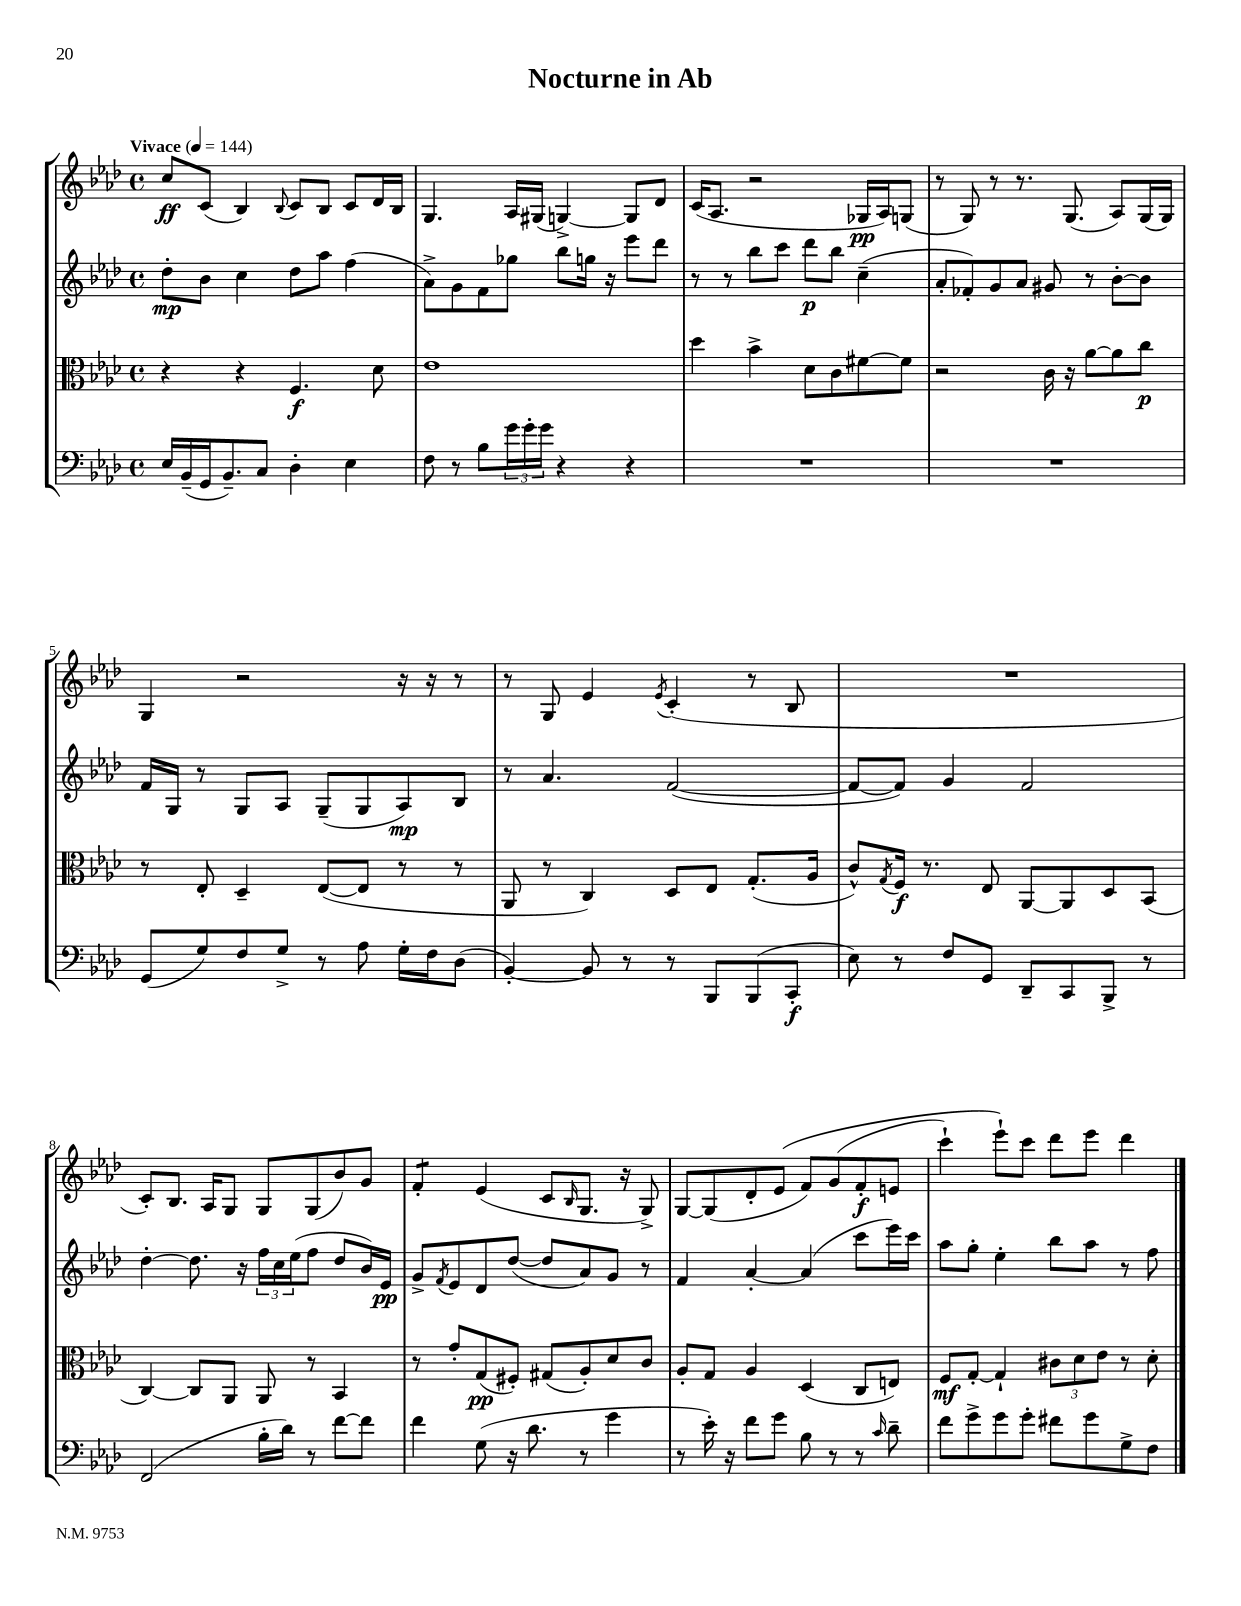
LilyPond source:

\header { title = "Nocturne in Ab" }
<<
\new StaffGroup <<
\new Staff = "s0" {
    \clef treble \key aes \major \defaultTimeSignature \time 4/4 \tempo "Vivace" 4 = 144
    c''8\ff c'8( bes4) \appoggiatura { bes8 } c'8 bes8 c'8 des'16 bes16 |
    g4. aes16 gis16( g4~->) g8 des'8 |
    c'16( aes8. r2 ges16\pp aes16) g8( |
    r8 g8) r8 r8. g8.( aes8) g16( g16) |
    g4 r2 r16 r16 r8 |
    r8 g8 ees'4 \acciaccatura { ees'8 } c'4-.( r8 bes8 |
    R1 |
    c'8-.) bes8. aes16 g8 g8 g8( bes'8) g'8 |
    f'4:8-. ees'4( c'8 \grace { bes16 } g8. r16 g8->) |
    g8~ g8( des'8-. ees'8\( f'8) g'8( f'8-.\f e'8 |
    c'''4-!) ees'''8-!\) c'''8 des'''8 ees'''8 des'''4 \bar "|." |
}
\new Staff = "s1" {
    \clef treble \key aes \major \defaultTimeSignature \time 4/4
    des''8-.\mp bes'8 c''4 des''8 aes''8 f''4( |
    aes'8->) g'8 f'8 ges''8 bes''8 g''16 r16 ees'''8 des'''8 |
    r8 r8 bes''8 c'''8 des'''8\p bes''8 c''4--( |
    aes'8-. fes'8-.) g'8 aes'8 gis'8 r8 bes'8~-. bes'8 |
    f'16 g16 r8 g8 aes8 g8--( g8 aes8\mp) bes8 |
    r8 aes'4. f'2~( |
    f'8~ f'8) g'4 f'2 |
    des''4~-. des''8. r16 \tuplet 3/2 { f''16 c''16 ees''16( } f''8 des''8 bes'16) ees'16\pp |
    g'8-> \acciaccatura { f'8 } ees'8 des'8 des''8~( des''8 aes'8) g'8 r8 |
    f'4 aes'4~-. aes'4( c'''8 ees'''16) c'''16 |
    aes''8 g''8-. ees''4-. bes''8 aes''8 r8 f''8 \bar "|." |
}
\new Staff = "s2" {
    \clef alto \key aes \major \defaultTimeSignature \time 4/4
    r4 r4 f4.\f des'8 |
    ees'1 |
    des''4 bes'4-> des'8 c'8 fis'8~ fis'8 |
    r2 c'16 r16 aes'8~ aes'8 c''8\p |
    r8 ees8-. des4-- ees8~( ees8 r8 r8 |
    aes,8 r8 c4) des8 ees8 g8.-.( aes16 |
    c'8-^) \acciaccatura { g8 } f16\f r8. ees8 aes,8~ aes,8 des8 bes,8( |
    c4~) c8 aes,8 aes,8 r8 bes,4 |
    r8 g'8-. g8\pp( fis8-.) gis8( aes8-.) des'8 c'8 |
    aes8-. g8 aes4 des4( c8 e8) |
    f8\mf g8~-. g4-! \tuplet 3/2 { cis'8 des'8 ees'8 } r8 des'8-. \bar "|." |
}
\new Staff = "s3" {
    \clef bass \key aes \major \defaultTimeSignature \time 4/4
    ees16 bes,16--( g,16 bes,8.--) c8 des4-. ees4 |
    f8 r8 bes8 \tuplet 3/2 { g'16 g'16-. g'16 } r4 r4 |
    R1 |
    R1 |
    g,8( g8) f8 g8-> r8 aes8 g16-. f16 des8( |
    bes,4~-.) bes,8 r8 r8 bes,,8 bes,,8( c,8-.\f |
    ees8) r8 f8 g,8 des,8-- c,8 bes,,8-> r8 |
    f,2( bes16-. des'16) r8 f'8~ f'8 |
    f'4 g8( r16 des'8. r8 g'4 |
    r8 ees'16-.) r16 f'8 g'8 bes8 r8 r8 \grace { c'16 } des'8-- |
    f'8 g'8-> g'8 g'8-. fis'8 g'8 g8-> f8 \bar "|." |
}
>>
>>
